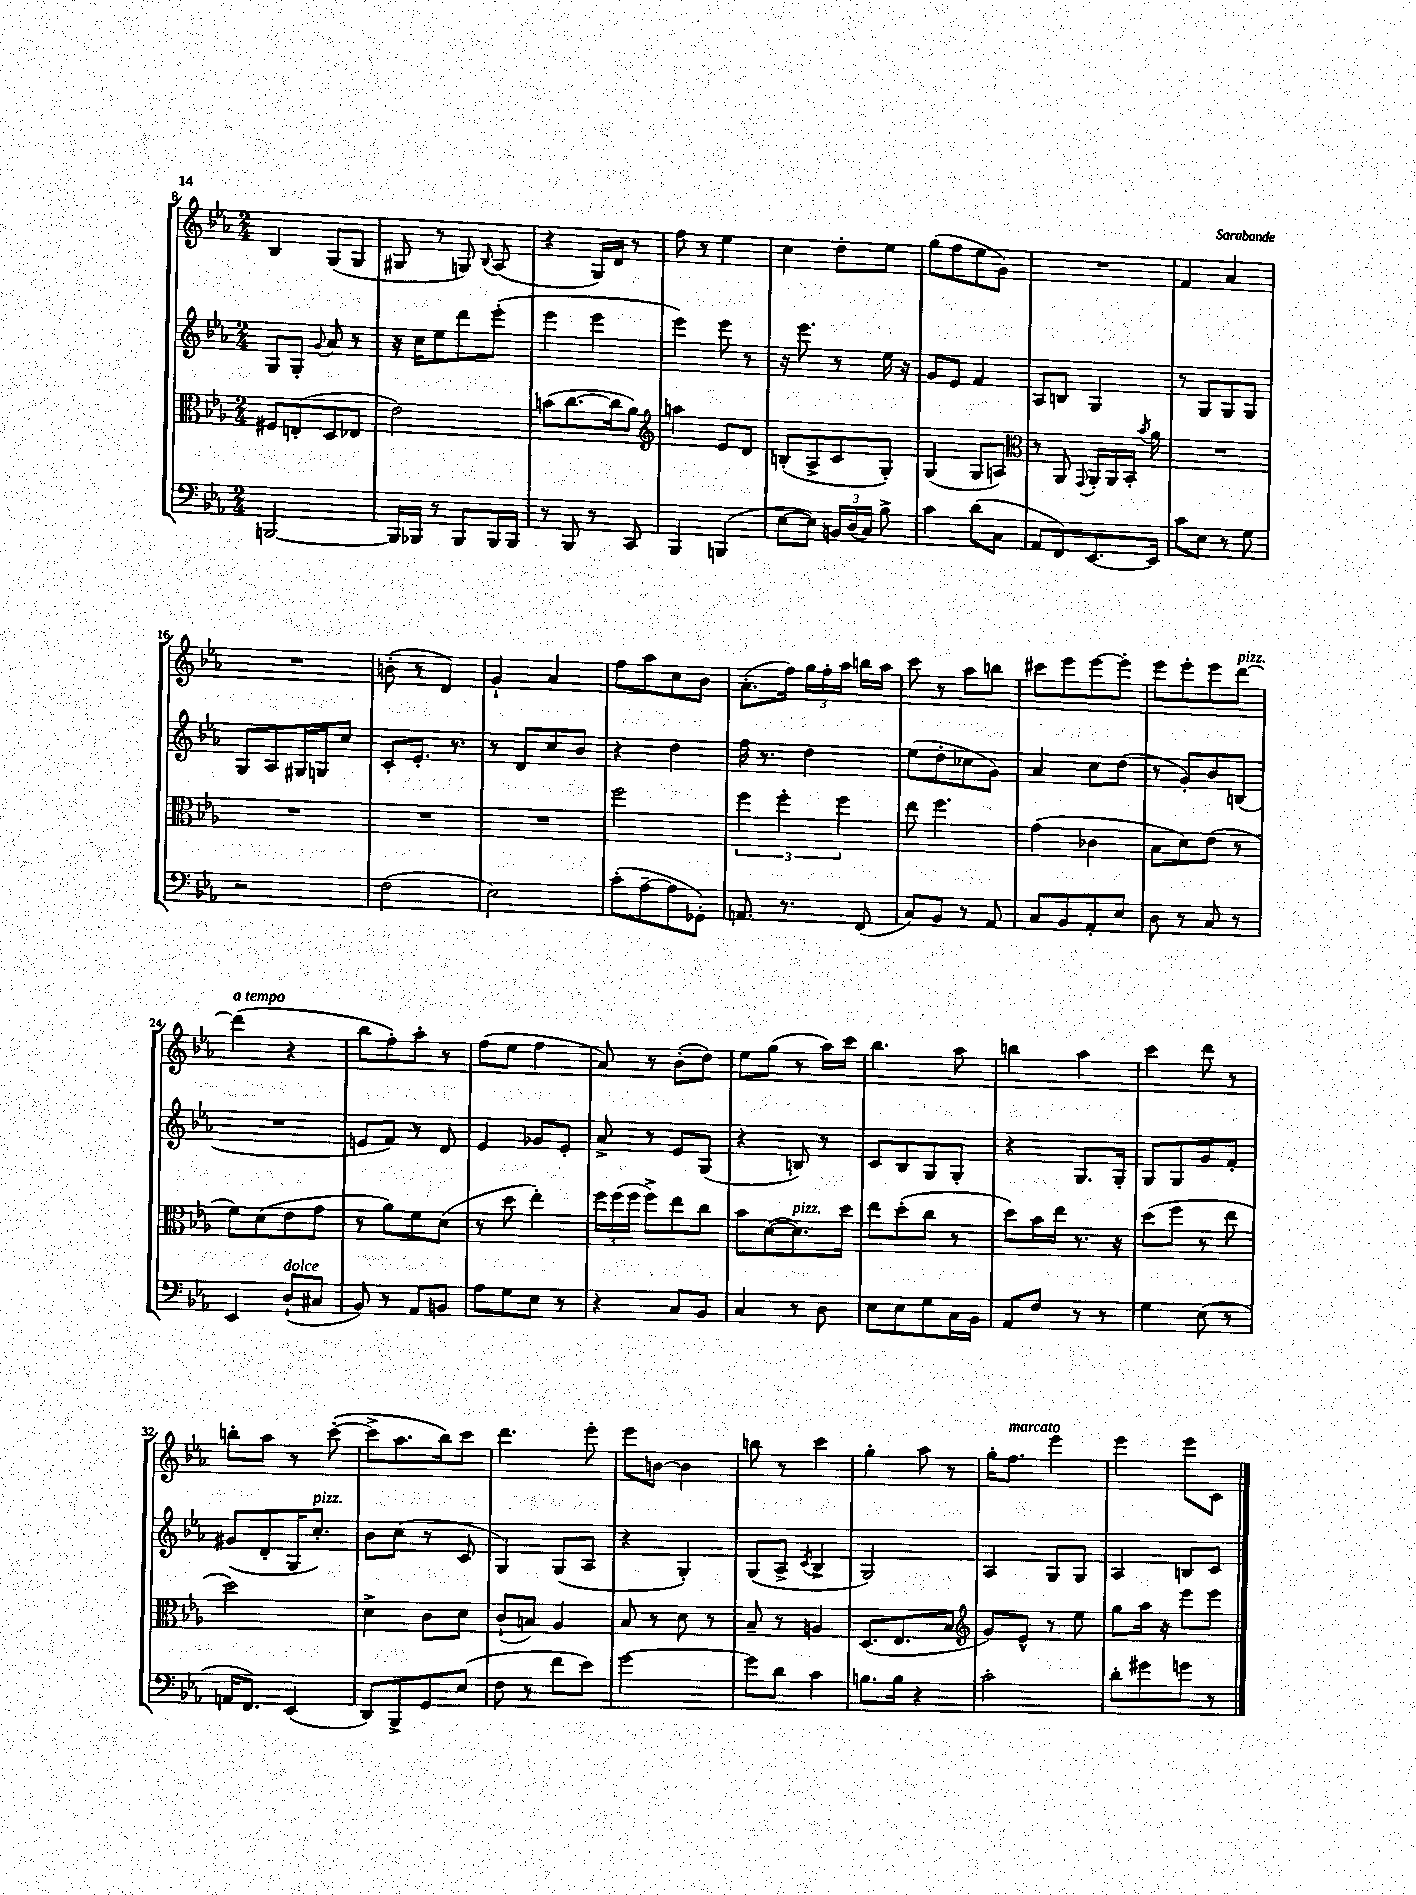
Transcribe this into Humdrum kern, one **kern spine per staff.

**kern	**kern	**kern	**kern
*staff4	*staff3	*staff2	*staff1
*clefF4	*clefC3	*clefG2	*clefG2
*k[b-e-a-]	*k[b-e-a-]	*k[b-e-a-]	*k[b-e-a-]
*M2/4	*M2/4	*M2/4	*M2/4
[2BBB/	8F#/L	8G/L	4B-/
.	(8E'/	8G'/J	.
.	.	8qqg/	.
.	8D/	8a-/	(8G/L
.	8E-/J	8r	8G/J
=	=	=	=
16BBB/]LL	2e-\)	16r	8G#/
16BBB-/JJ	.	16cc\LK	.
8r	.	8ee-\	8r
8BBB-/L	.	8ddd\	8G/)
.	.	.	8qqB-/
16BBB-/L	.	(8eee-'\J	(8A-/
16BBB-/JJ	.	.	.
=	=	=	=
8r	(8b\L	4eee-\	4r
8BBB-/	[8.cc\	.	.
8r	.	4eee-\	16G/LL)
.	16cc\]k	.	16d/JJ
8CC/	8a-\J)	.	8r
=	=	=	=
*	*clefG2	*	*
4BBB-/	4aa\	4eee-\)	8ff\
.	.	.	8r
(4BBB/	8e-/L	8eee-\	4ee-\
.	8d/J	8r	.
=	=	=	=
[8E-\L	(8B'/L	16r	4cc\
.	.	8.eee-\	.
8E-\]J)	8A-^/	.	.
24BB/LL	8c/	8r	8dd'\L
(24D/	.	.	.
24C/JJ)	.	.	.
8B-^\	8G'/J)	16ee-\	8ee-\J
.	.	16r	.
=	=	=	=
4c\	(4G/	8g/L	(8gg\L
.	.	8e-/J	8ff\
(8d\L	8G/L	4f/	8ee-\
8C\J	8A/J)	.	8g\J)
=	=	=	=
*	*clefC3	*	*
8AA-/L	8r	8A-/L	2r
8FF/)	8AA-/	8B/J	.
.	8qqGG/	.	.
[8.EE-/	16AA-'/LL	4G/	.
.	16AA-/	.	.
.	16BB-'/JJ	.	.
.	8qb-/	.	.
16EE-/]Jk	16a-\	.	.
=	=	=	=
8c\L	2r	8r	4f/
8E-\J	.	8G/L	.
8r	.	8G/	4a-/
8G\	.	8G/J	.
=	=	=	=
2r	2r	8G/L	2r
.	.	8A-/	.
.	.	16G#/L	.
.	.	16G/J	.
.	.	8cc/J	.
=	=	=	=
(2F\	2r	8c'/L	(8b'\
.	.	8.e-'/J	8r
.	.	.	4d/)
.	.	8.r	.
=	=	=	=
2E-\)	2r	8r	4g`/
.	.	8d/L	.
.	.	8cc/	4a-/
.	.	8b-/J	.
=	=	=	=
(8c'\L	2ff\	4r	8ff\L
[8A-~\	.	.	8aa-\
8A-\]	.	4dd\	8cc\
8GG-'\J)	.	.	8b-\J
=	=	=	=
8.AA/	6ff\	16ff\	(8.a-'\L
.	.	8.r	.
.	6ff'\	.	.
8.r	.	.	16ff\Jk)
.	.	4dd\	24gg\LL
.	.	.	24ff'\
.	6ff\	.	24aa-\JJ
(8FF/	.	.	16bb\LL
.	.	.	16aa-\JJ
=	=	=	=
8C/L)	8ee-\	(8ee-\L	8ccc\
8BB-/J	4.ff\	8dd'\	8r
8r	.	8cc-\	8aa-\L
8AA-/	.	8g\J)	8bb\J
=	=	=	=
8C/L	(4g\	4a-/	8ccc#\L
8BB-/	.	.	8eee-\
8AA-'/	4c-\	8cc\L	[8eee-\
8E-/J	.	(8dd\J	8eee-'\]J
=	=	=	=
8D\	8B-\L	8r	8eee-\L
8r	8d\)	8g'/L)	8eee-'\
8C/	(8e-\J	8b-/	8eee-\
8r	8r	(8B/J	[8ddd\J
=	=	=	=
4EE-/	8f\L)	2r	(4ddd\]
.	(8d\	.	.
(8D`/L	8e-\	.	4r
8C#/J	8g\J	.	.
=	=	=	=
8BB-/)	8r	8e/L	8bb-\L
8r	8a-\L)	8f/J)	8ff'\)
8AA-/L	8f\	8r	8aa-'\J
8BB/J	(8d\J	8d/	8r
=	=	=	=
8A-\L	8r	4e-/	(8ff\L
8G\	8dd\	.	8ee-\J
8E-\J	4ee-'\)	8g-/L	4ff\
8r	.	8e-'/J	.
=	=	=	=
4r	24ff\LL	8a-^/	8a-/)
.	(24ff\	.	.
.	24ff\JJ	.	.
.	8ff^\L)	8r	8r
8C/L	8ee-\	8e-/L	(8b-'\L
8BB-/J	8cc\J	(8G/J	8dd\J)
=	=	=	=
4C/	8b-\L	4r	8ee-\L
.	([8d\	.	(8gg\J
8r	8.d\])	8B/)	8r
8D\	.	8r	16aa-\LL)
.	16dd\Jk	.	16ccc\JJ
=	=	=	=
8E-\L	8ee-\L	8c/L	4.bb-\
8E-\	(8dd'\	8B-/	.
8G\	8cc\J	8G/	.
16C\L	8r	8G'/J	8aa-\
16BB-\JJ	.	.	.
=	=	=	=
8AA-/L	8dd\L)	4r	4bb\
8F/J	16b-\L	.	.
.	16ee-\JJ	.	.
8r	8.r	8.G/L	4aa-\
8r	.	.	.
.	16r	16G'/Jk	.
=	=	=	=
4G\	(8dd\L	8G/L	4ccc\
.	8ff\J	8G/	.
(8E-\	8r	8g/	8ddd\
8r	8ee-\	8f'/J	8r
=	=	=	=
16AA/LK	2dd\)	(8g#/L	8bb'\L
8.FF/J)	.	.	.
.	.	8d'/	8aa-\J
(4EE-/	.	16G/K	8r
.	.	8.cc'/J)	.
.	.	.	([8ccc'\
=	=	=	=
8DD/L)	4d^\	8b-\L	8ccc^\]L
8BBB-^/	.	(8cc\J	8.aa-\
8GG/	8c\L	8r	.
.	.	.	16bb-\k)
(8E-/J	8d\J	8c/	8ccc\J
=	=	=	=
8F\	(8c`/L	4G/)	4.ddd\
8r	8B/J)	.	.
8f\L	4A-/	(8G/L	.
8e-\J)	.	8A-/J	8eee-'\
=	=	=	=
[2g\	8B-/	4r	8eee-\L
.	8r	.	[8b\J
.	8d\	4G'/)	4b\]
.	8r	.	.
=	=	=	=
8g\]L	8B-~/	(8G/L	8bb\
8d\J	8r	8A-^/J	8r
.	.	8qc/	.
4c\	4A/	4B-^/	4ccc\
=	=	=	=
8.B\L	(8.D/L	2G/)	4gg'\
16B\Jk	8.E-/	.	.
4r	.	.	8aa-\
.	8B-/J	.	8r
=	=	=	=
*	*clefG2	*	*
2c'\	8g/L)	4A-/	16gg'\LK
.	.	.	8.ff\J
.	8e-^^/J	.	.
.	8r	8G/L	4eee-\
.	8ee-\	8G/J	.
=	=	=	=
8d'\L	8gg\L	4A-/	4eee-\
8g#\	16aa-\Jk	.	.
.	16r	.	.
8g\J	8eee-\L	8B/L	8eee-\L
8r	8eee-\J	8c/J	8c\J
==	==	==	==
*-	*-	*-	*-
